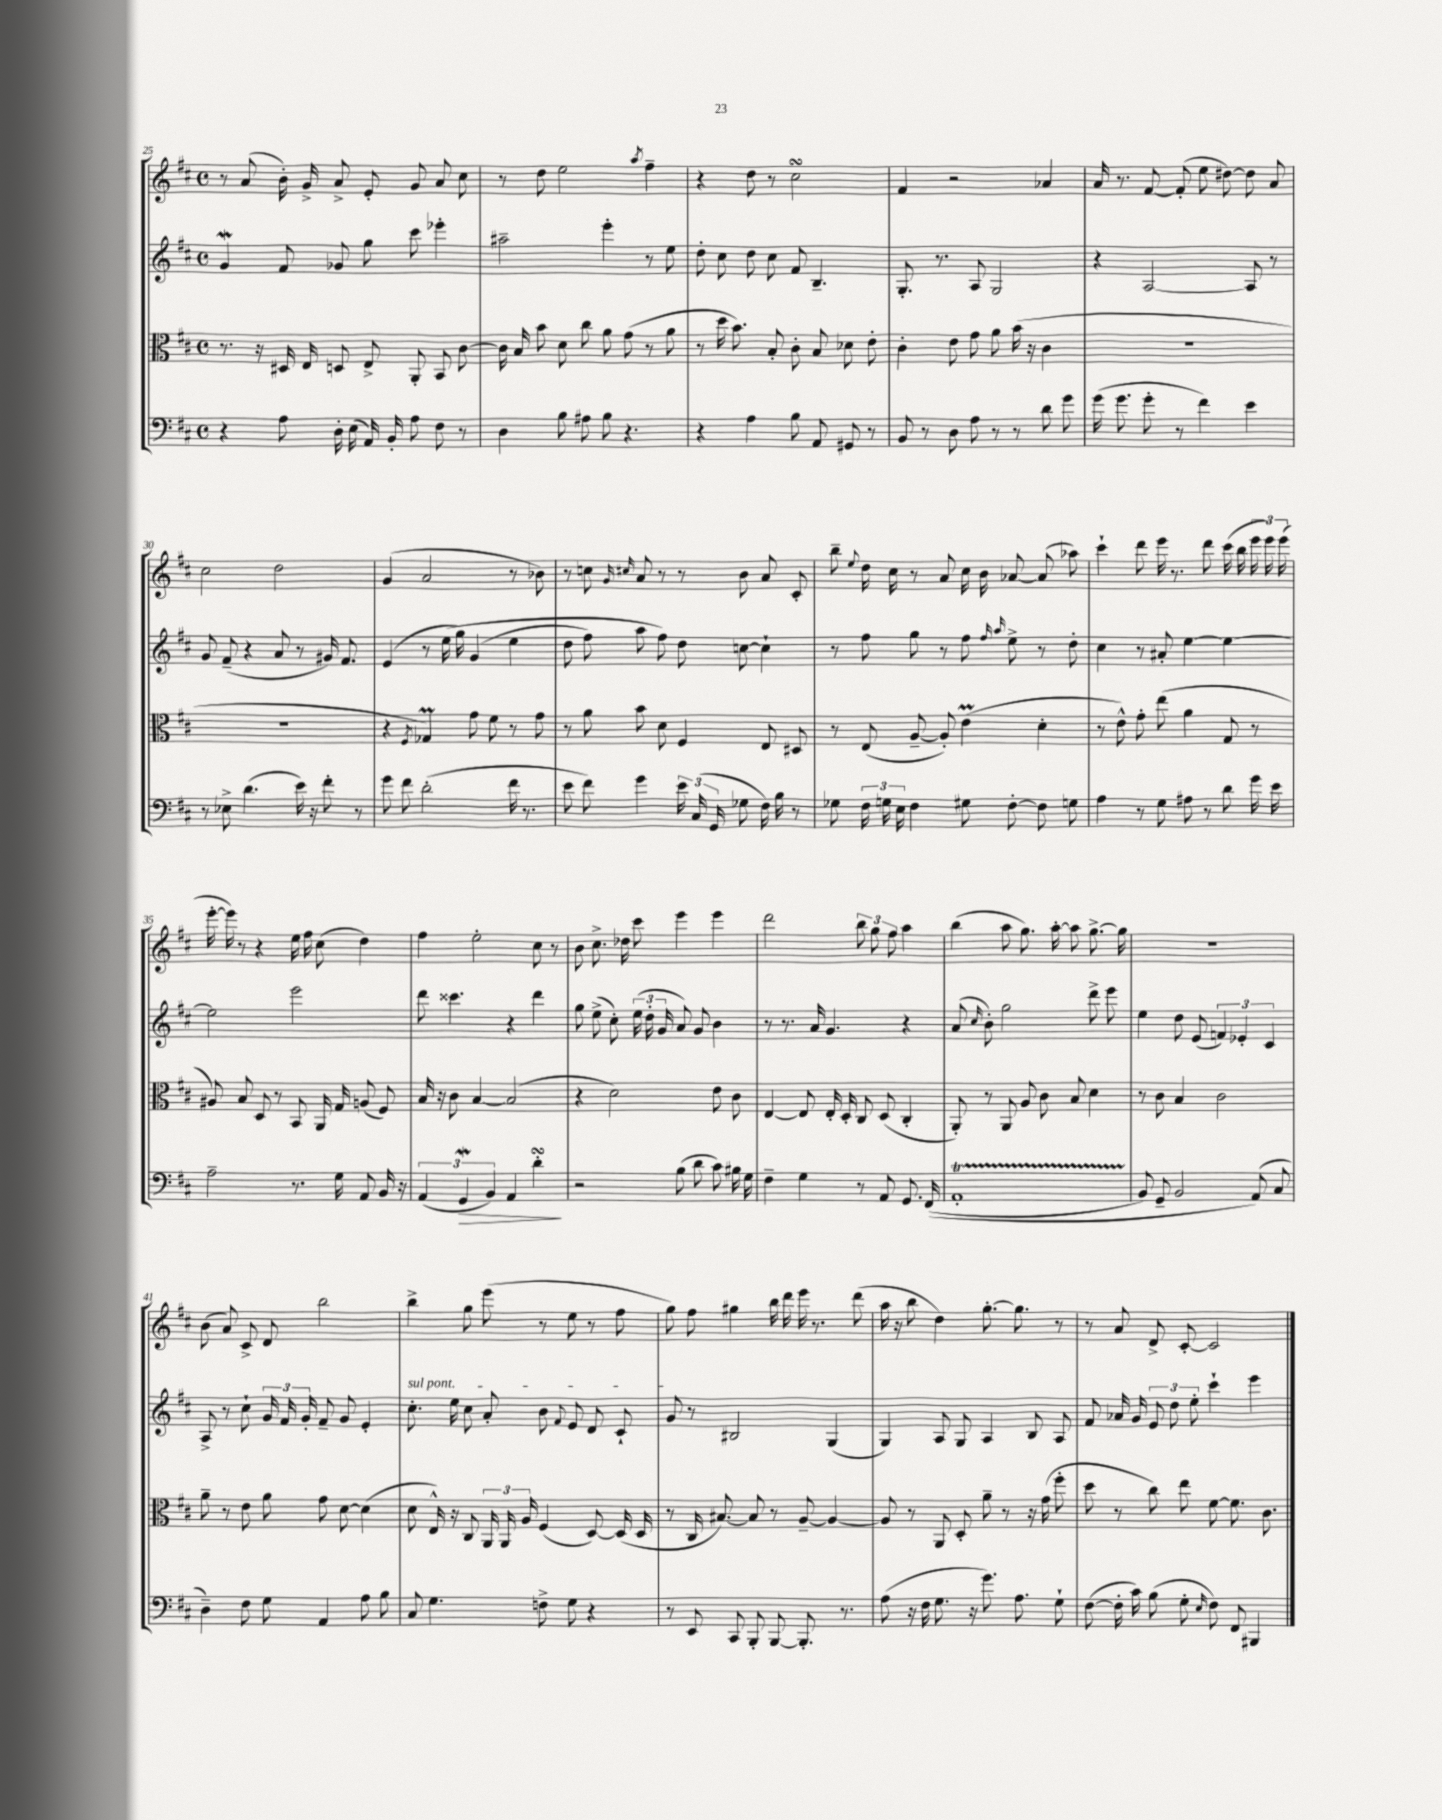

**kern	**kern	**kern	**kern
*staff4	*staff3	*staff2	*staff1
*clefF4	*clefC3	*clefG2	*clefG2
*k[f#c#]	*k[f#c#]	*k[f#c#]	*k[f#c#]
*M4/4	*M4/4	*M4/4	*M4/4
*met(c)	*met(c)	*met(c)	*met(c)
4r	8.r	4g/	8r
.	.	.	(8a/
.	16r	.	.
8A\	16D#/	8f#/	16b'\)
.	16E/	.	16g^/
16D'\	8D/	8g-/	8a^/
(16E\	.	.	.
16AA/)	8E^/	8gg\	8e'/
16BB'/	.	.	.
8A\	8AA'/	8ccc#\	8g/
8F#\	8BB/	4eee-'\	8a/
8r	[8c#\	.	8cc#\
=	=	=	=
4D\	16c#\]	2aa#~\	8r
.	16B/	.	.
.	8b\	.	8dd\
8B\	8d\	.	2ee\
8A#\	8cc#\	.	.
8B\	8a\	4eee'\	.
4.r	(8g\	.	.
.	.	.	8qaa/
.	8r	8r	4ff#~\
.	8a\	8ee\	.
=	=	=	=
4r	8r	8dd'\	4r
.	16dd\	8cc#\	.
.	8.b\)	.	.
4A\	.	8dd\	8dd\
.	8B'/	8cc#\	8r
8B\	8c#'\	8f#/	2cc#\
8AA/	8B/	4.B~/	.
8GG#/	8d-\	.	.
8r	8e'\	.	.
=	=	=	=
8BB/	4c#'\	8.G'/	4f#/
8r	.	.	.
.	.	8.r	.
8D\	8e\	.	2r
8A\	8g\	8A/	.
8r	8a\	2G/	.
8r	(16b\	.	.
.	16r	.	.
8d\	4c#\	.	4a-/
8g\	.	.	.
=	=	=	=
(16g\	1r	4r	16a/
8.g\	.	.	8.r
8g'\	.	[2A/	[8f#/
8r	.	.	(8f#'/]
4f#\)	.	.	8ee\
.	.	.	[8dd#\)
4e\	.	8A/]	8dd#\]
.	.	8r	8a/
=	=	=	=
8r	1r	8g/	2cc#\
8E-^\	.	(8f#~/	.
(4.d\	.	4r	.
.	.	8a/	2dd\
16e\)	.	8r	.
16r	.	.	.
8f#'\	.	16g#/)	.
.	.	8.f#/	.
8r	.	.	.
=	=	=	=
8g\	4r	(4e/	(4g/
8f#\	.	.	.
.	8qF#/	.	.
(2d'\	4G-/)	8r	2a/
.	.	&(16ee\	.
.	.	16gg\)	.
.	8g\	(4g/	.
.	8f#\	.	.
16f#\	8r	4ee\	8r
8.r	.	.	.
.	8g\	.	8b-\)
=	=	=	=
8e\	8r	8dd\	8r
8f#\)	8a\	8ff#\)	8cc\
.	.	.	16qqg/
.	.	.	16qqcc#/
4g\	8b\	8aa\	8a/
.	8d\	8ff#\&)	8r
24e\	4F#/	8dd\	8r
(24C#/	.	.	.
24GG/	.	.	.
8G-\	.	[8cc\	8b\
16F#\)	8E/	4cc`\]	8a/
16B\	.	.	.
8r	8D#/	.	8c#'/
=	=	=	=
8G-\	8r	8r	8bb~\
.	.	.	8qqee/
24F#\	(8E/	8ff#\	16dd\
24G\	.	.	.
.	.	.	16cc#\
24E\	.	.	.
4F#\	[8A~/	8gg\	8r
.	8A'/])	8r	8a/
8G#\	(4e\	8ff#\	16cc#\
.	.	.	16b\
.	.	16qqff#/	.
.	.	16qqaa/	.
[8F#'\	.	8ee^\	[8a-/
8F#\]	4d'\	8r	(8a-/]
8G\	.	8dd'\	8aa-\)
=	=	=	=
4A\	8r	4cc#\	4ccc#`\
.	8e^^\)	.	.
8r	8g'\	8r	8ddd\
8G\	(8ee\	8a#'/	16eee\
.	.	.	8.r
8A#\	4a\	[4ee\	.
8r	.	.	8ddd\
8d\	8G/	4ee\_	(16ccc#\
.	.	.	16bb\
16g\	8r	.	24eee\
.	.	.	24eee\)
16e\	.	.	.
.	.	.	(24eee\
=	=	=	=
2A~\	8A#/)	2ee\]	[16eee'\
.	.	.	16eee\])
.	8B/	.	8r
.	8D/	.	4r
.	8r	.	.
8.r	8BB/	2eee\	16ee\
.	.	.	16ff#\
.	16AA/	.	(8cc#\
16G\	16G/	.	.
8AA/	(8A/	.	4dd\)
16BB/	8F#/)	.	.
16r	.	.	.
=	=	=	=
(6AA/	16B/	8ddd\	4ff#\
.	16r	.	.
.	8c#\	4.ccc##\	.
6GG/	.	.	.
.	[4B/	.	2ee'\
6BB/)	.	.	.
4AA/	(2B/]	4r	.
4d'\	.	4ddd\	8cc#\
.	.	.	8r
=	=	=	=
2r	4r	8gg\	8b\
.	.	(8ee^\	8.cc#^\
.	2d\)	8cc#'\)	.
.	.	.	16dd-\
.	.	(24ee\	8ccc#\
.	.	24dd'\	.
.	.	24g/	.
(8B\	.	8a/)	4eee\
8d\	.	8g/	.
8c#\)	8e\	4b\	4eee\
16B#\	8c#\	.	.
16G\	.	.	.
=	=	=	=
4F#~\	[4E/	8r	2ddd\
.	.	8.r	.
4G\	8E/]	.	.
.	.	16a/	.
.	16E'/	4.g/	.
.	16D'/	.	.
8r	8C#/	.	12bb\
.	.	.	12gg\
8AA/	(8D/	.	.
.	.	.	12ff#\
8.GG/	4C#'/	4r	4aa\
&((16FF#/	.	.	.
=	=	=	=
1AA'	8AA'/)	(8a/	(4bb\
.	.	16qqcc#/	.
.	8r	8b'\)	.
.	8AA/	2gg\	8aa\
.	8A/	.	8.gg\)
.	8c#\	.	.
.	.	.	[16aa'\
.	8B/	.	8aa\]
.	4d\	8ddd^\	[8.gg^\
.	.	8eee\	.
.	.	.	16gg\]
=	=	=	=
8BB/)	8r	4ee\	1r
8GG~/	8c#\	.	.
2BB/	4B/	8dd\	.
.	.	(8e/	.
.	2c#\	6f/)	.
.	.	6e-'/	.
(8AA/&)	.	.	.
.	.	6c#/	.
8C#/	.	.	.
=	=	=	=
4D~\)	8a~\	8A^/	(8b\
.	8r	8r	8a/)
8F#\	8e\	8cc#`\	8c#^/
8G\	8a\	24g/	8d/
.	.	24f#/	.
.	.	24g'/	.
4AA/	8g\	8f#~/	2bb\
.	[8d\	8g/	.
8A\	(4d\]	4e'/	.
8B\	.	.	.
=	=	=	=
8C#/	8d\	8.cc#'\	4bb^\
4.G\	16E^^/)	.	.
.	16r	16ee\	.
.	8C#/	8cc#\	8gg\
.	24AA/	8a'/	(8eee\
.	24AA/	.	.
.	24A/	.	.
8F^\	(4F#/	8b\	8r
.	.	8qqf#/	.
8G\	.	8e/	8ee\
4r	[8D/)	8d/	8r
.	(16D/]	8c#`/	8ff#\
.	16D/	.	.
=	=	=	=
8r	8r	8g/	8gg\)
8EE/	16C#/	8r	8ff#\
.	[8.B#/)	.	.
8CC#/	.	2B#/	4gg#\
8BBB'/	8B#/]	.	.
[8BBB/	8r	.	16bb\
.	.	.	16ddd\
8.BBB'/]	[8A~/	.	16eee\
.	.	.	8.r
.	4A/_	(4G/	.
8.r	.	.	.
.	.	.	(8ddd\
=	=	=	=
(8A\	8A/]	4G/)	16aa\
.	.	.	16r
16r	8r	.	8bb\
16F#\	.	.	.
8.G\	8AA/	8A/	4dd\)
.	8D'/	8G/	.
16r	.	.	.
8.g\)	8a~\	4A/	[8.gg'\
.	8r	.	.
8.A\	.	.	8.gg\]
.	16r	8B/	.
.	(16g\	.	.
8G`\	8ff#'\	8A/	8r
=	=	=	=
([8F#\	8dd\	8f#/	8r
16F#'\]	8r	16a-/	8a/
16c#\)	.	16g/	.
(8B\	8cc#\)	12e/	8d^/
.	.	12dd\	.
8G'\	8ee\	.	[8c#'/
.	.	12ee'\	.
16qqE/	.	.	.
8F#\)	[8f#\	4ccc#`\	2c#/]
8FF#/	8.f#\]	.	.
4BBB#/	.	4eee\	.
.	8.c#\	.	.
==	==	==	==
*-	*-	*-	*-
